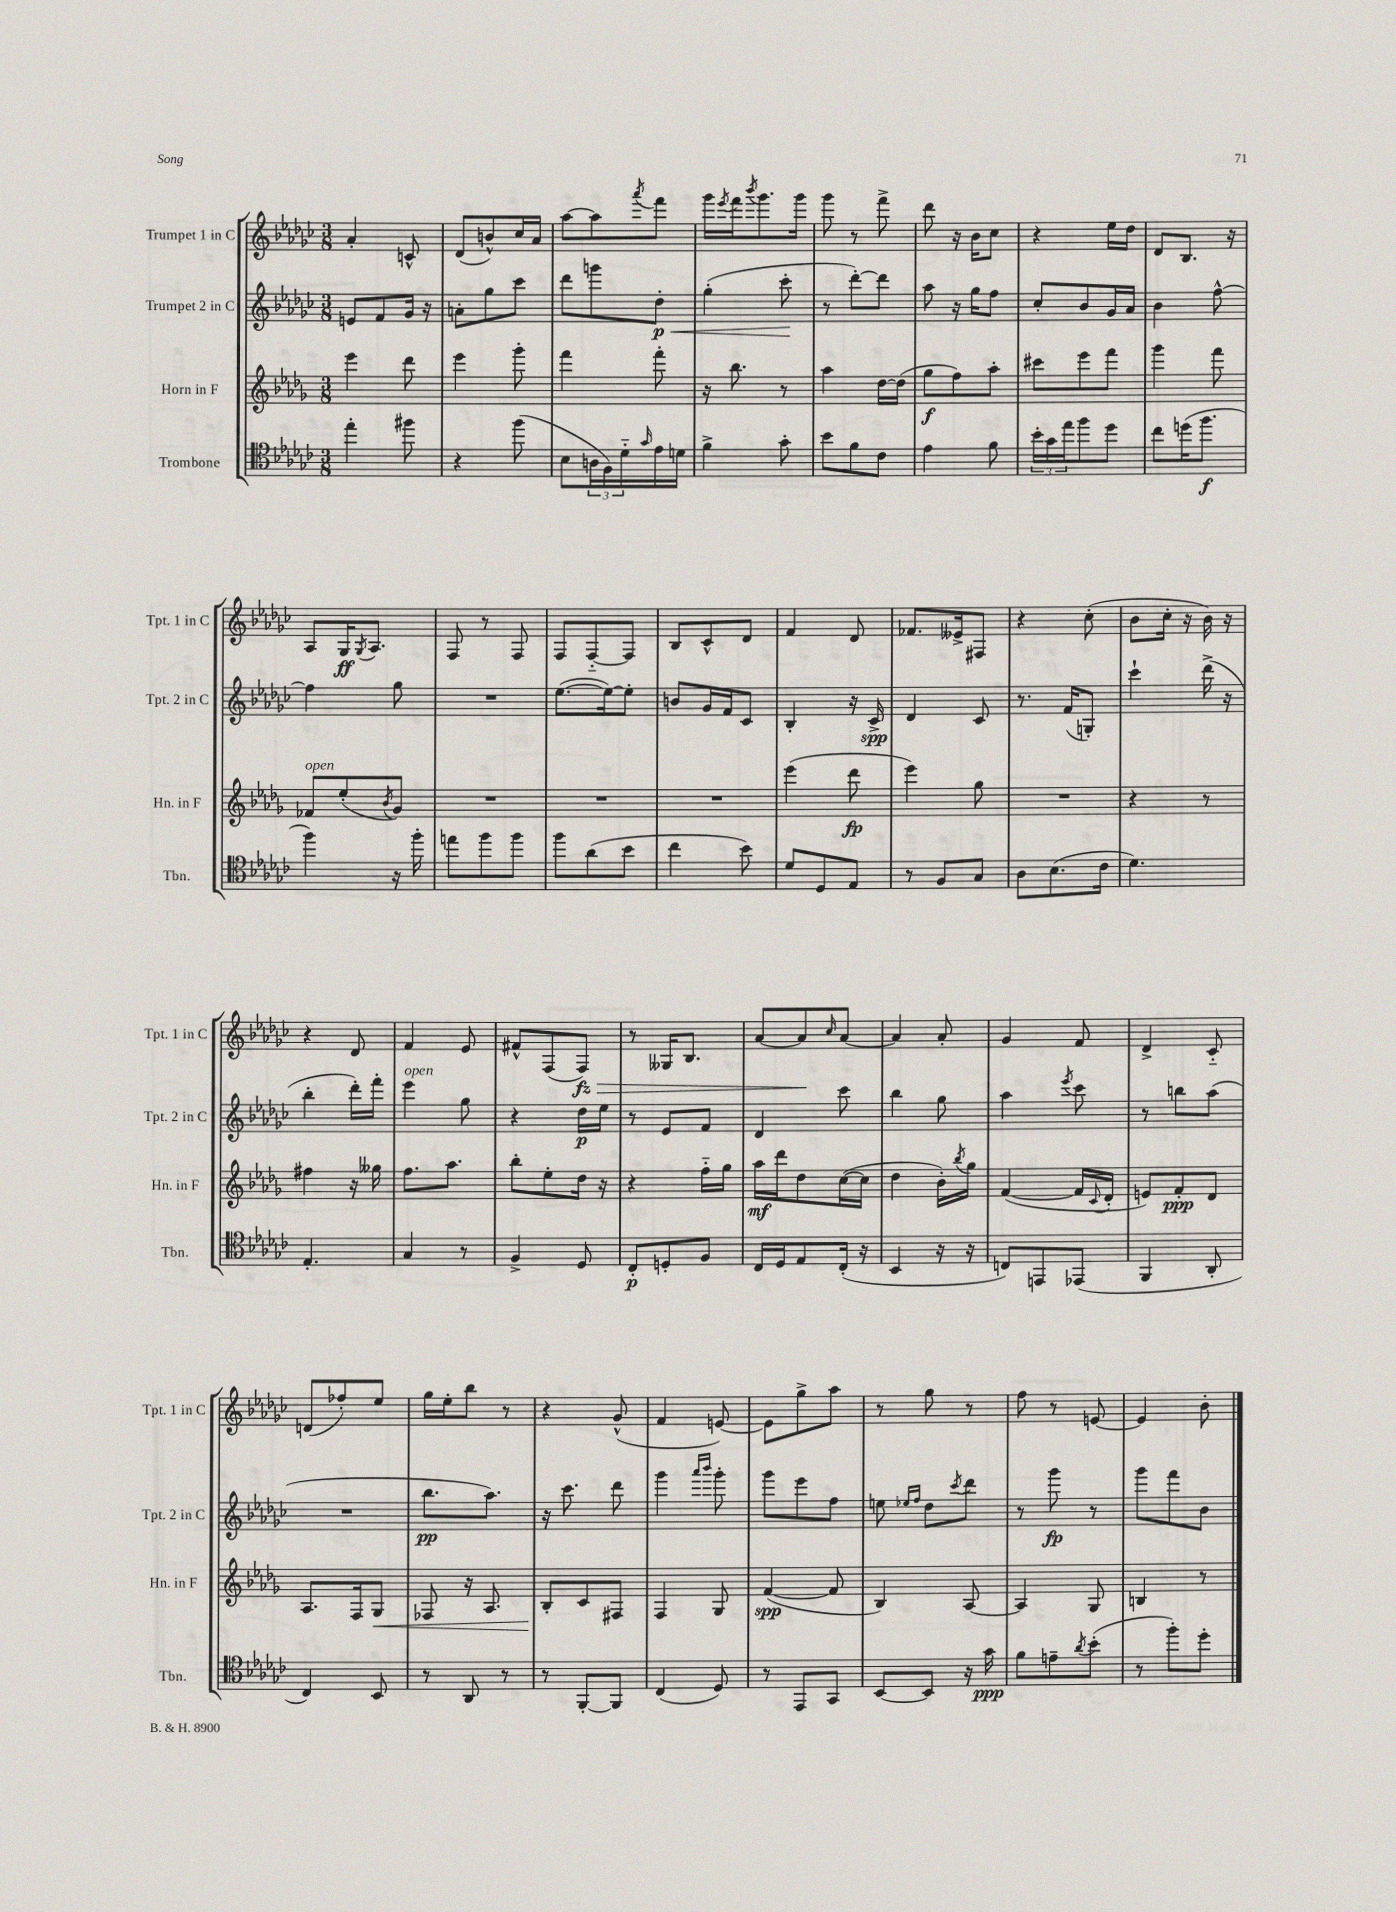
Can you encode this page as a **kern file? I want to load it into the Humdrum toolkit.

**kern	**kern	**kern	**kern
*staff4	*staff3	*staff2	*staff1
*clefC4	*clefG2	*clefG2	*clefG2
*k[b-e-a-d-g-c-]	*k[b-e-a-d-g-]	*k[b-e-a-d-g-c-]	*k[b-e-a-d-g-c-]
*M3/8	*M3/8	*M3/8	*M3/8
4ee-'\	4eee-\	8e/L	4a-'/
.	.	8f/	.
8ff#\	8ddd-\	16g-/Jk	8c^^/
.	.	16r	.
=	=	=	=
4r	4eee-\	8a'\L	(8d-/L
.	.	8gg-\	8b^^/)
(8ff\	8ggg-'\	8ccc-\J	16cc-/L
.	.	.	16a-/JJ
=	=	=	=
8B-\L	4fff\	8ddd-\L	[8aa-\L
24A\L	.	8ggg\	8aa-\]
24F\)	.	.	.
24d-'~\	.	.	.
16qqg-/	.	.	8qaaa-/
16e-\	8fff'\	8dd-'\J	8fff\J
16d\JJ	.	.	.
=	=	=	=
4f^\	16r	(4gg-'\	16ggg-\LL
.	.	.	8qeee-/
.	8.bb-\	.	16fff\J
.	.	.	8qbbb-/
.	.	.	8.ggg-\
8g-'\	8r	8ccc-'\	.
.	.	.	16ggg-\Jk
=	=	=	=
8b-\L	4aa-\	8r	8ggg-\
8f\	.	[8ddd-'\L)	8r
8c-\J	[16dd-\LL	8ddd-\]J	8fff^\
.	(16dd-\]JJ	.	.
=	=	=	=
4e-\	8gg-\L	8aa-\	8ddd-\
.	8ff\)	16r	16r
.	.	16gg-\LK	16b-\LK
8f\	8aa-'\J	8ff\J	8cc-\J
=	=	=	=
24b-'\LL	8ccc#\L	8cc-'/L	4r
24g-\	.	.	.
24ee-\J	.	.	.
8ff\	8eee-\	8b-/	.
8dd-\J	8fff\J	16g-/L	16ee-\LL
.	.	16a-/JJ	16dd-\JJ
=	=	=	=
8cc-\L	4ggg-\	4b-\	8d-/L
(16dd\K	.	.	8.B-/J
8.ff\J	.	.	.
.	8fff\	[8ff^^\	.
.	.	.	16r
=	=	=	=
4ff\)	8f-/L	4ff\]	8A-/L
.	(8ee-'/	.	16G-/K
.	.	.	8qG-/
.	.	.	8.A-/J
.	8qb-/	.	.
16r	8g-/J)	8gg-\	.
16ff'\	.	.	.
=	=	=	=
8ee\L	4.r	4.r	8F/
8ff\	.	.	8r
8ff\J	.	.	8F/
=	=	=	=
8ff\L	4.r	([8.ee-\L	8F/L
(8a-\	.	.	[8F'~/
.	.	16ee-\_k)	.
8b-\J	.	8ee-'\]J	8F/]J
=	=	=	=
4cc-\	4.r	8b/L	8B-/L
.	.	16g-/L	8c-^^/
.	.	16f/J	.
8b-\)	.	8c-/J	8d-/J
=	=	=	=
8d-/L	(4eee-\	4B-'/	4f/
8D-/	.	.	.
8E-/J	8ddd-\	16r	8d-/
.	.	16c-^/	.
=	=	=	=
8r	4eee-\)	4d-/	8.f-/L
8F/L	.	.	.
.	.	.	16e--^/k
8G-/J	8gg-\	8c-/	8F#/J
=	=	=	=
8A-\L	4.r	8.r	4r
(8.B-\	.	.	.
.	.	(16f/LK	.
.	.	8G'/J)	(8cc-'\
16c-\Jk	.	.	.
=	=	=	=
4.d-\)	4r	4ccc-`\	8b-\L
.	.	.	16cc-'\Jk
.	.	.	16r
.	8r	(16ddd-^\	16b-\)
.	.	16r	16r
=	=	=	=
4.E-'/	4ff#\	4bb-'\	4r
.	16r	16ddd-'\LL)	8d-/
.	16gg--\	16fff'\JJ	.
=	=	=	=
4G-/	8.ff\L	4eee-\	4f/
.	8.aa-\J	.	.
8r	.	8gg-\	8e-/
=	=	=	=
4F^/	8bb-'\L	4r	8f#^^/L
.	8ee-'\	.	(8F/
8D-/	16dd-\Jk	16dd-\LL	8F/J)
.	16r	16ee-\JJ	.
=	=	=	=
8C-'/L	4r	8r	8r
8D'/	.	8e-/L	16G--/LK
.	.	.	8.B-/J
8F/J	16ff'~\LL	8f/J	.
.	16gg-\JJ	.	.
=	=	=	=
16C-/LL	16aa-\LL	4d-/	[8a-/L
16D-/J	16ddd-\J	.	.
8E-/	8dd-\	.	8a-/]
.	.	.	16qqcc-/
(16C-'/Jk	([16cc\L	8ccc-\	[8a-/J
16r	16cc\]JJ	.	.
=	=	=	=
4BB-/	4dd-\	4bb-\	4a-/]
16r	16b-'\LL)	8gg-\	8a-'/
.	8qbb-/	.	.
16r	16gg-\JJ	.	.
=	=	=	=
8C/L)	([4f/	4aa-\	4g-/
8EE/	.	.	.
.	.	8qeee-/	.
(8EE-/J	16f/]LL	8ccc-\	8f/
.	8qqc/	.	.
.	16d-'/JJ	.	.
=	=	=	=
4FF/	8e/L)	8r	4d-^/
.	8f'/	8bb\L	.
8AA-'/	8d-/J	(8aa-\J	8c-'~/
=	=	=	=
4C-/)	8.A-/L	4.r	(8d/L
.	.	.	8ff-'/)
.	16F/k	.	.
8BB-/	8G-/J	.	8ee-/J
=	=	=	=
8r	8F-/	8.bb-\L	16gg-\LL
.	.	.	16ee-'\J
8AA-/	16r	.	8bb-\J
.	8.A-/	8.aa-\J)	.
8r	.	.	8r
=	=	=	=
8r	8B-'/L	16r	4r
.	.	8.ccc-\	.
[8FF'/L	8c/	.	.
8FF/]J	8F#/J	8ddd-\	(8g-^^/
=	=	=	=
(4C-/	4F/	4ggg-\	4f/
.	.	16qqaaa-/LL	.
.	.	16qqbbb-/JJ	.
8D-/)	8G-/	8ggg-'\	[8e/)
=	=	=	=
8r	([4f/	8ggg-\L	8e\]L
8EE-/L	.	8eee-\	8gg-^\
8GG-/J	8f/]	8ff\J	8aa-\J
=	=	=	=
[8BB-/L	4B-/)	8ee\	8r
.	.	16qqee-/LL	.
.	.	16qqff/JJ	.
8BB-/]J	.	8dd-\L	8gg-\
.	.	8qccc-/	.
16r	[8A-/	8ddd-\J	8r
16g-\	.	.	.
=	=	=	=
8f\L	4A-/]	8r	8ff\
8e~\	.	8ggg-\	8r
8qa-/	.	.	.
(8b-'\J	8G-/	8r	[8e/
=	=	=	=
8r	4B/	8ggg-\L	4e/]
8ff'\L)	.	8fff\	.
8dd-'\J	8r	8b-\J	8b-'\
==	==	==	==
*-	*-	*-	*-
